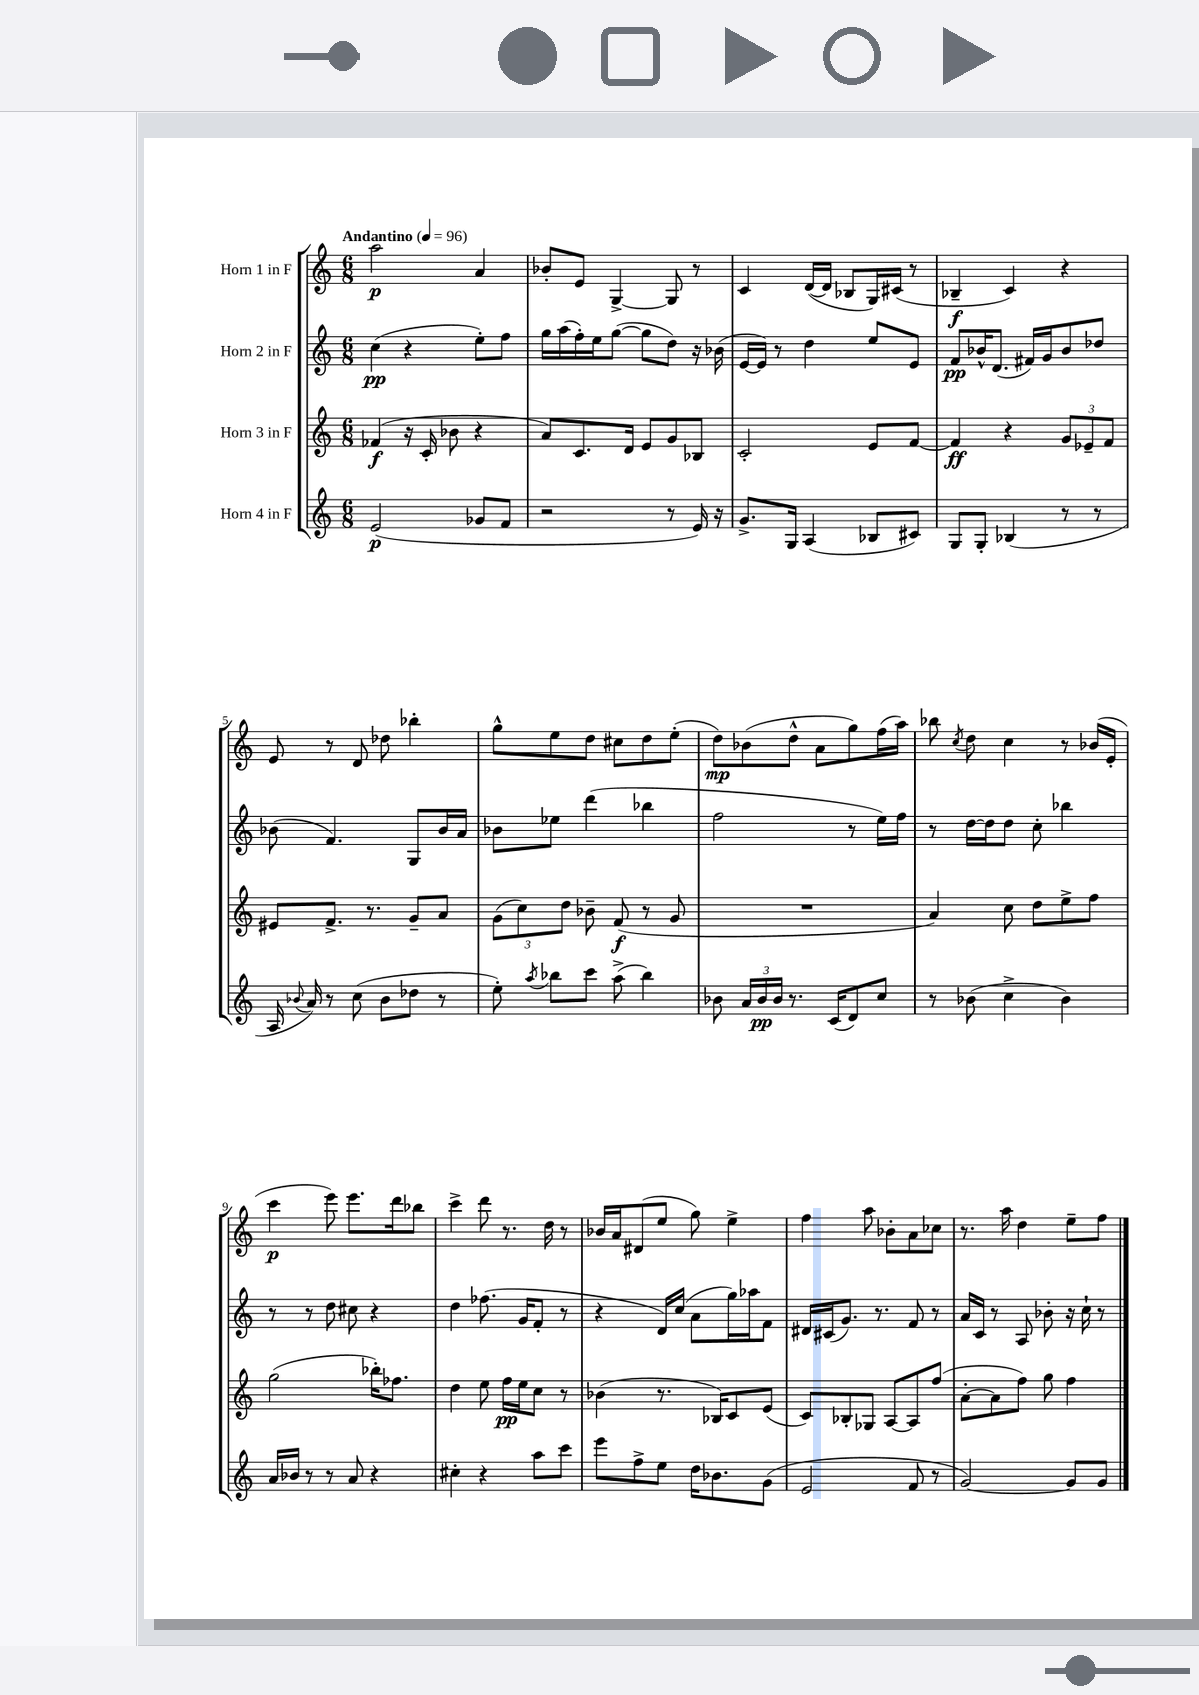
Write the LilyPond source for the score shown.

<<
\new StaffGroup <<
\new Staff = "s0" \with { instrumentName = "Horn 1 in F" } {
    \clef treble \key c \major \numericTimeSignature \time 6/8 \tempo "Andantino" 4 = 96
    \autoBeamOff a''2\p a'4 |
    bes'8[-. e'8] g4~-> g8 r8 |
    c'4 d'16[~( d'16] bes8[ g16) cis'16]( r8 |
    bes4--\f c'4) r4 |
    e'8 r8 d'8 des''8 bes''4-. |
    g''8[-^ e''8 d''8] cis''8[ d''8 e''8]-.( |
    d''8[\mp) bes'8( d''8]-^ a'8[ g''8) f''16( a''16]) |
    bes''8 \acciaccatura { c''8 } d''8 c''4 r8 bes'16[( e'16]-. |
    c'''4\p e'''8) e'''8.[ d'''16 bes''8] |
    c'''4-> d'''8 r8. d''16 r8 |
    bes'16[ a'16 dis'8( e''8] g''8) e''4-> |
    f''4 a''8 bes'8[-. a'8 ces''8] |
    r8. a''16 d''4 e''8[-- f''8] \bar "|." |
}
\new Staff = "s1" \with { instrumentName = "Horn 2 in F" } {
    \clef treble \key c \major \numericTimeSignature \time 6/8
    \autoBeamOff c''4\pp( r4 e''8[-.) f''8] |
    g''16[ a''16( f''16-.) e''16 g''8]~( g''8[ d''8]) r16 bes'16( |
    e'16[~ e'16]) r8 d''4 e''8[ e'8] |
    f'8[\pp bes'16-^ d'8.]( fis'16[) g'16 bes'8 des''8] |
    bes'8( f'4.) g8[ bes'16 a'16] |
    bes'8[ ees''8] d'''4( bes''4 |
    f''2 r8 e''16[) f''16] |
    r8 d''16[~ d''16 d''8] c''8-. bes''4 |
    r8 r8 d''8 cis''8 r4 |
    d''4 fes''8.( g'16[ f'8]-. r8 |
    r4 d'16[) c''16]( a'8[ g''16) aes''16 f'8] |
    dis'16[ cis'16( g'8.]) r8. f'8 r8 |
    a'16[ c'16] r8 a8 bes'8-. r16 c''16-! r8 \bar "|." |
}
\new Staff = "s2" \with { instrumentName = "Horn 3 in F" } {
    \clef treble \key c \major \numericTimeSignature \time 6/8
    \autoBeamOff fes'4\f( r16 c'16-. bes'8 r4 |
    a'8[) c'8. d'16] e'8[ g'8 bes8] |
    c'2-. e'8[ f'8]~ |
    f'4\ff r4 \tuplet 3/2 { g'8[ ees'8-- f'8] } |
    eis'8[ f'8.]-> r8. g'8[-- a'8] |
    \tuplet 3/2 { g'8[( c''8) d''8] } bes'8-- f'8\f( r8 g'8 |
    R2. |
    a'4) c''8 d''8[ e''8-> f''8] |
    g''2( bes''16[-.) fes''8.] |
    d''4 e''8 f''16[\pp e''16 c''8] r8 |
    bes'4( r8. bes16[) c'8 e'8]( |
    c'8[) bes8-. ges8] a8[~ a8 f''8]( |
    a'8[~-. a'8 f''8]) g''8 f''4 \bar "|." |
}
\new Staff = "s3" \with { instrumentName = "Horn 4 in F" } {
    \clef treble \key c \major \numericTimeSignature \time 6/8
    \autoBeamOff e'2\p( ges'8[ f'8] |
    r2 r8 e'16) r16 |
    g'8.[-> g16] a4( bes8[ cis'8]) |
    g8[ g8]-. bes4( r8 r8 |
    a16 \appoggiatura { bes'8 } a'16) r8 c''8( bes'8[ des''8] r8 |
    e''8-.) \acciaccatura { a''8 } bes''8[ c'''8] a''8->( bes''4) |
    bes'8 \tuplet 3/2 { a'16[ bes'16\pp bes'16] } r8. c'16[( d'8) c''8] |
    r8 bes'8( c''4-> bes'4) |
    a'16[ bes'16] r8 r8 a'8 r4 |
    cis''4-. r4 a''8[ c'''8] |
    e'''8[ f''8-> e''8] d''16[ bes'8. g'8]( |
    e'2 f'8 r8 |
    g'2~) g'8[ g'8] \bar "|." |
}
>>
>>
